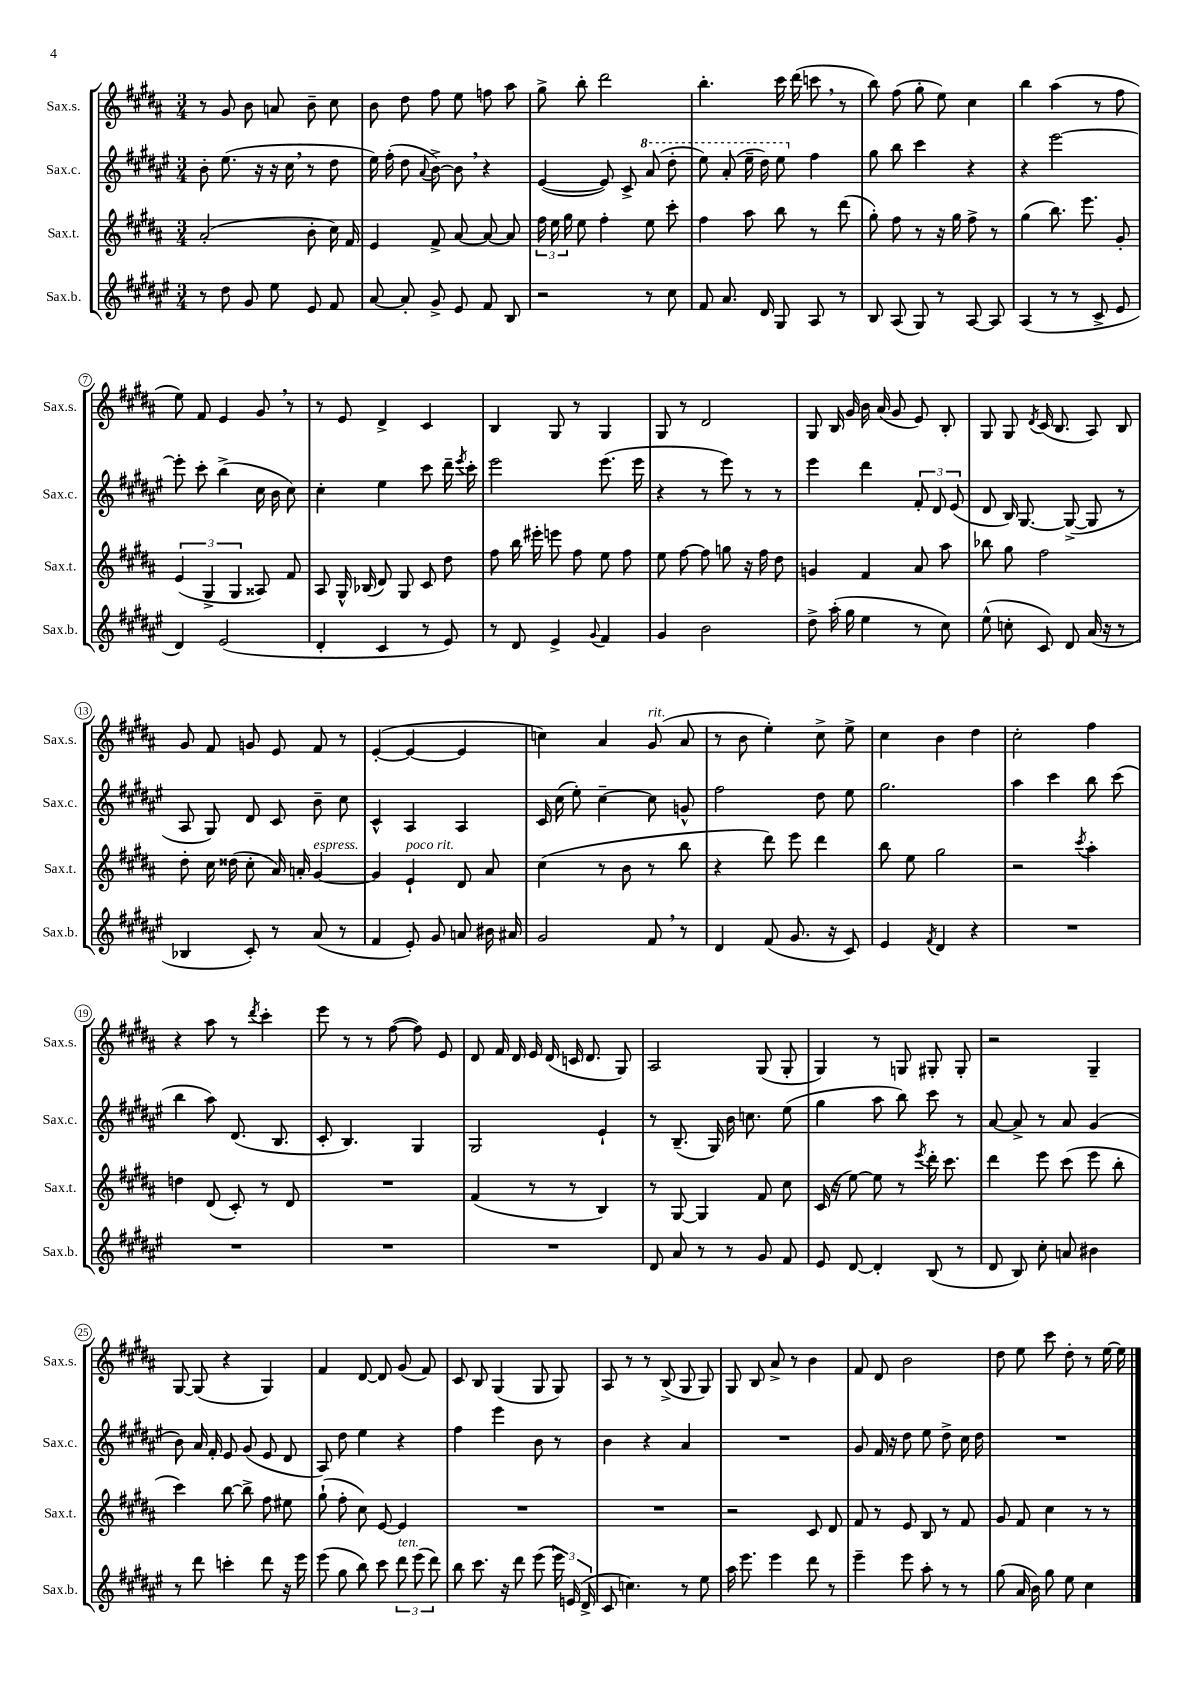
<<
\new StaffGroup <<
\new Staff = "s0" \with { instrumentName = "Sax.s." shortInstrumentName = "Sax.s." } {
    \clef treble \key b \major \numericTimeSignature \time 3/4
    \autoBeamOff r8 gis'8 b'8 a'8 b'8-- cis''8 |
    b'8 dis''8 fis''8 e''8 f''8 ais''8 |
    gis''8-> b''8-. dis'''2 |
    b''4.-. cis'''16 dis'''16( c'''8 \breathe r8 |
    b''8) fis''8( gis''8-. e''8) cis''4 |
    b''4 ais''4( r8 fis''8 |
    e''8) fis'8 e'4 gis'8 \breathe r8 |
    r8 e'8 dis'4-> cis'4 |
    b4 gis8 r8 gis4 |
    gis8 r8 dis'2 |
    gis8 b16 gis'16 b'16 ais'16( gis'8 e'8) b8-. |
    gis8 gis8 \acciaccatura { dis'8 } cis'16( b8. ais8) b8 |
    gis'8 fis'8 g'8 e'8 fis'8 r8 |
    e'4~-.( e'4~ e'4 |
    c''4) ais'4 gis'8^\markup { \italic "rit." }( ais'8 |
    r8 b'8 e''4-.) cis''8-> e''8-> |
    cis''4 b'4 dis''4 |
    cis''2-. fis''4 |
    r4 ais''8 r8 \acciaccatura { dis'''8 } cis'''4-. |
    e'''8 r8 r8 fis''8~( fis''8) e'8 |
    dis'8 fis'16 dis'16 e'16 dis'16( c'16 dis'8. gis8) |
    ais2 gis8( gis8-. |
    gis4) r8 g8 gis8-. gis8-. |
    r2 gis4-- |
    gis8~ gis8( r4 gis4) |
    fis'4 dis'8~ dis'8 gis'8( fis'8) |
    cis'8 b8 gis4( gis8 gis8) |
    ais8 r8 r8 b8->( gis8 gis8) |
    gis8 b8 ais'8-> r8 b'4 |
    fis'8 dis'8 b'2 |
    dis''8 e''8 cis'''8 dis''8-. r8 e''16~ e''16 \bar "|." |
}
\new Staff = "s1" \with { instrumentName = "Sax.c." shortInstrumentName = "Sax.c." } {
    \clef treble \key fis \major \numericTimeSignature \time 3/4
    \autoBeamOff b'8-. eis''8.( r16 r16 cis''16 \breathe r8 dis''8 |
    eis''16) fis''16-.( dis''8 \appoggiatura { ais'8 } b'8~->) b'8 \breathe r4 |
    eis'4~( eis'8) cis'8-> \ottava #1 ais''8( dis'''8-. |
    eis'''8) ais''8-.( eis'''16-- dis'''16) eis'''8 \ottava #0 fis''4 |
    gis''8 b''8 cis'''4 r4 |
    r4 eis'''2~ |
    eis'''8-. cis'''8-. b''4->( cis''16 b'16 cis''8) |
    cis''4-. eis''4 cis'''8 dis'''16-- \acciaccatura { eis'''8 } cis'''16-. |
    eis'''2 eis'''8.( eis'''16 |
    r4 r8 eis'''8) r8 r8 |
    eis'''4 dis'''4 \tuplet 3/2 { fis'8-. dis'8 eis'8( } |
    dis'8 b16) gis8.~ gis8~->( gis8 r8 |
    ais8 gis8) dis'8 cis'8 b'8-- cis''8 |
    cis'4-^ ais4 ais4 |
    cis'16 cis''16( eis''8-.) cis''4~-- cis''8 g'8-^ |
    fis''2 dis''8 eis''8 |
    gis''2. |
    ais''4 cis'''4 b''8 cis'''8( |
    b''4 ais''8) dis'8.( b8. |
    cis'8-. b4.) gis4 |
    gis2 eis'4-! |
    r8 b8.--( gis16) b'16 c''8. eis''8( |
    gis''4 ais''8 b''8) cis'''8 r8 |
    ais'8~ ais'8-> r8 ais'8 gis'4( |
    b'8) ais'16 fis'16-. eis'8 gis'8( eis'8 dis'8 |
    ais8) dis''8 eis''4 r4 |
    fis''4 eis'''4 b'8 r8 |
    b'4 r4 ais'4 |
    R2. |
    gis'8 fis'16 r16 dis''8 eis''8 dis''8-> cis''16 dis''16 |
    R2. \bar "|." |
}
\new Staff = "s2" \with { instrumentName = "Sax.t." shortInstrumentName = "Sax.t." } {
    \clef treble \key b \major \numericTimeSignature \time 3/4
    \autoBeamOff ais'2-.( b'8-. cis''16) fis'16 |
    e'4 fis'8-> ais'8~ ais'8~ ais'8 |
    \tuplet 3/2 { fis''16 e''16 gis''16 } e''8 fis''4-. e''8 cis'''8-. |
    fis''4 ais''8 b''8 r8 dis'''8( |
    gis''8-.) fis''8 r8 r16 gis''16 fis''8-> r8 |
    gis''4( b''8.) e'''8. gis'8-. |
    \tuplet 3/2 { e'4( gis4-> gis4 } aisis8) fis'8 |
    ais8 gis16-^ bes16( dis'8) gis8 cis'8 dis''8 |
    fis''8 b''16 eis'''16-. e'''8 fis''8 e''8 fis''8 |
    e''8 fis''8~ fis''8 g''8 r16 fis''16 dis''8 |
    g'4 fis'4 ais'8 ais''8 |
    bes''8 gis''8 fis''2 |
    dis''8-. cis''16 disis''16( cis''8-. ais'16) a'16-. gis'4~^\markup { \italic "espress." } |
    gis'4 e'4-!^\markup { \italic "poco rit." } dis'8 ais'8 |
    cis''4( r8 b'8 r8 b''8 |
    r4 dis'''8) e'''8 dis'''4 |
    b''8 e''8 gis''2 |
    r2 \acciaccatura { cis'''8 } ais''4-. |
    d''4 dis'8( cis'8-.) r8 dis'8 |
    R2. |
    fis'4( r8 r8 b4) |
    r8 gis8~ gis4 fis'8 cis''8 |
    cis'16( r16 e''8~) e''8 r8 \acciaccatura { e'''8 } dis'''16-. cis'''8. |
    dis'''4 e'''8 cis'''8( e'''8 b''8-. |
    cis'''4) b''8~ b''8-> fis''8 eis''8 |
    gis''8-!( fis''8-. cis''8) e'8~ e'4 |
    R2. |
    R2. |
    r2 cis'8 dis'8 |
    fis'8 r8 e'8 b8 r8 fis'8 |
    gis'8 fis'8 cis''4 r8 r8 \bar "|." |
}
\new Staff = "s3" \with { instrumentName = "Sax.b." shortInstrumentName = "Sax.b." } {
    \clef treble \key fis \major \numericTimeSignature \time 3/4
    \autoBeamOff r8 dis''8 gis'8 eis''8 eis'8 fis'8 |
    ais'8~ ais'8-. gis'8-> eis'8 fis'8 b8 |
    r2 r8 cis''8 |
    fis'8 ais'8. dis'16 gis8 ais8 r8 |
    b8 ais8( gis8) r8 ais8~ ais8 |
    ais4( r8 r8 cis'8-> eis'8 |
    dis'4) eis'2( |
    dis'4-. cis'4 r8 eis'8) |
    r8 dis'8 eis'4-> \appoggiatura { gis'8 } fis'4 |
    gis'4 b'2 |
    dis''8-> ais''16-.( gis''16 eis''4 r8 cis''8) |
    eis''8-^( c''8-. cis'8) dis'8 ais'16( r16 r8 |
    bes4 cis'8-.) r8 ais'8( r8 |
    fis'4 eis'8-.) gis'8 a'8 bis'16 ais'16 |
    gis'2 fis'8 \breathe r8 |
    dis'4 fis'8( gis'8. r16 cis'8) |
    eis'4 \acciaccatura { fis'8 } dis'4 r4 |
    R2. |
    R2. |
    R2. |
    R2. |
    dis'8 ais'8 r8 r8 gis'8 fis'8 |
    eis'8 dis'8~ dis'4-. b8( r8 |
    dis'8 b8) cis''8-. a'8 bis'4 |
    r8 dis'''8 c'''4-. dis'''8 r16 eis'''16 |
    eis'''8( gis''8 b''8) cis'''8 \tuplet 3/2 { dis'''8^\markup { \italic "ten." } eis'''8( dis'''8) } |
    b''8 cis'''8. r16 dis'''8 eis'''8( \tuplet 3/2 { eis'''16) e'16( dis'16-> } |
    cis'8 c''4.) r8 eis''8 |
    ais''16 eis'''8. eis'''4 dis'''8 r8 |
    eis'''4-- eis'''8 ais''8-. r8 r8 |
    gis''8( ais'16 b'16) gis''8 eis''8 cis''4 \bar "|." |
}
>>
>>
\layout { \context { \Score \override BarNumber.stencil = #(make-stencil-circler 0.1 0.3 ly:text-interface::print) } }
